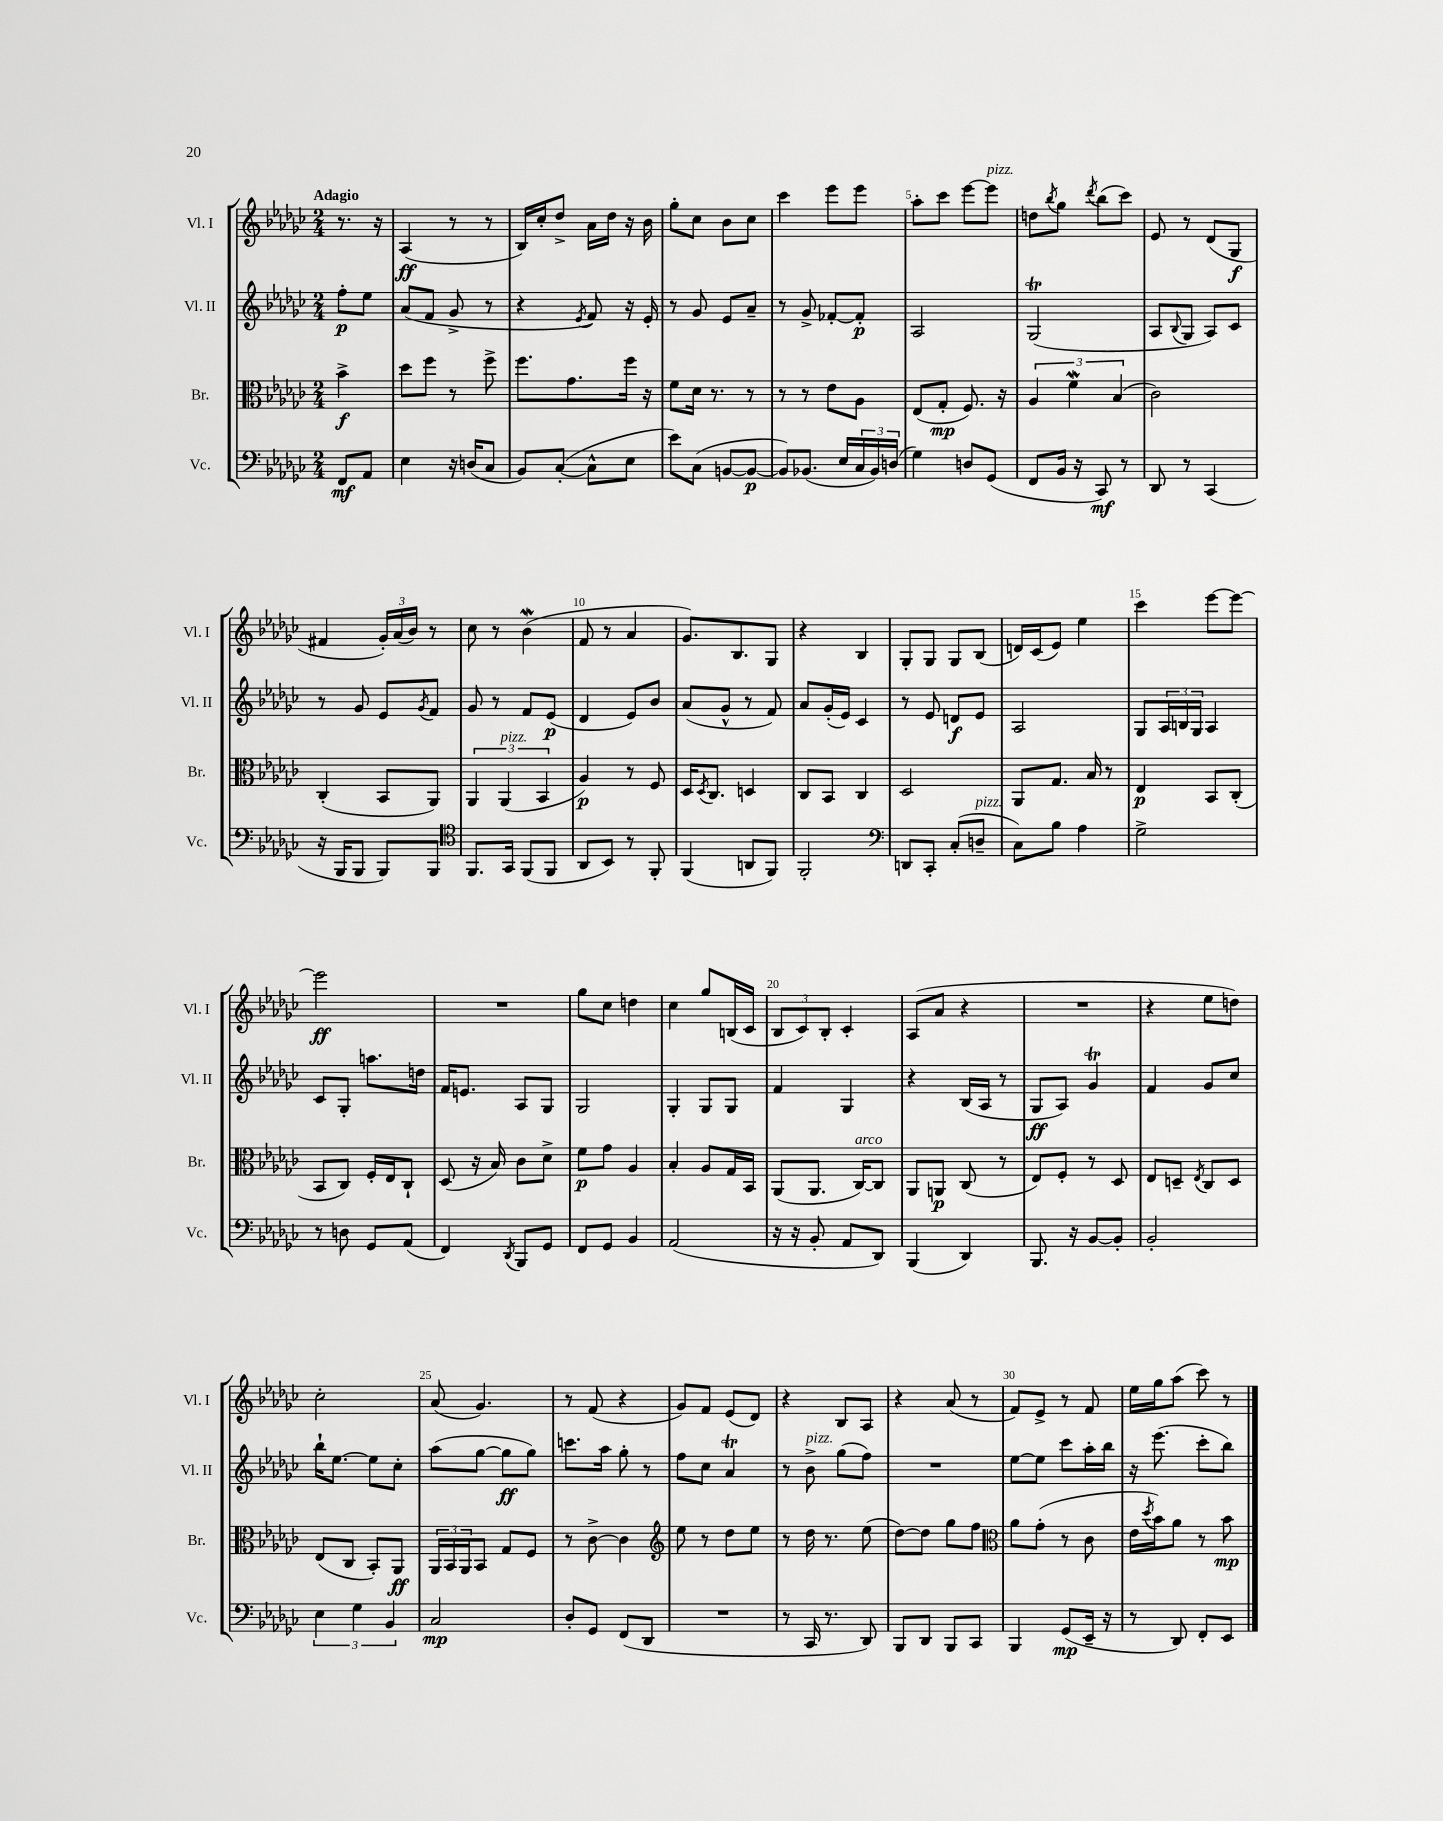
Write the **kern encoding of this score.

**kern	**dynam	**kern	**dynam	**kern	**dynam	**kern	**dynam
*part4	*part4	*part3	*part3	*part2	*part2	*part1	*part1
*staff4	*staff4	*staff3	*staff3	*staff2	*staff2	*staff1	*staff1
*I"Vc.	*	*I"Br.	*	*I"Vl. II	*	*I"Vl. I	*
*I'Vc.	*	*I'Br.	*	*I'Vl. II	*	*I'Vl. I	*
*clefF4	*	*clefC3	*	*clefG2	*	*clefG2	*
*k[b-e-a-d-g-c-]	*	*k[b-e-a-d-g-c-]	*	*k[b-e-a-d-g-c-]	*	*k[b-e-a-d-g-c-]	*
*M2/4	*	*M2/4	*	*M2/4	*	*M2/4	*
=	=	=	=	=	=	=	=
!	!	!	!	!	!	!LO:TX:a:B:t=Adagio	!
8FF/L	mf	4b-^\	f	8ff'\L	p	8.r	.
8AA-/J	.	.	.	8ee-\J	.	.	.
.	.	.	.	.	.	16r	.
=1	=1	=1	=1	=1	=1	=1	=1
4E-\	.	8dd-\L	.	(8a-/L	.	(4A-/	ff
.	.	8ff\J	.	8f/J	.	.	.
16r	.	8r	.	8g-^/	.	8r	.
(16Dn/KL	.	.	.	.	.	.	.
8C-/J	.	8ff^\	.	8r	.	8r	.
=2	=2	=2	=2	=2	=2	=2	=2
8BB-/L)	.	8.ff\L	.	4r	.	16B-/LL)	.
.	.	.	.	.	.	16cc-'/J	.
([8C-'/J	.	.	.	.	.	8dd-^/J	.
.	.	8.g-\	.	.	.	.	.
.	.	.	.	8qe-/	.	.	.
8C-^^\L]	.	.	.	8f/)	.	16a-\LL	.
.	.	.	.	.	.	16dd-\JJ	.
8E-\J	.	16ff\Jk	.	16r	.	16r	.
.	.	16r	.	16e-'/	.	16b-\	.
=3	=3	=3	=3	=3	=3	=3	=3
8e-\L)	.	8f\L	.	8r	.	8gg-'\L	.
(8C-\J	.	16d-\Jk	.	8g-/	.	8cc-\J	.
.	.	8.r	.	.	.	.	.
[8BBn/L	.	.	.	8e-/L	.	8b-\L	.
8BB/J_	p	8r	.	8a-~/J	.	8cc-\J	.
=4	=4	=4	=4	=4	=4	=4	=4
8BB/L])	.	8r	.	8r	.	4ccc-\	.
(8.BB-X/J	.	8r	.	8g-^/	.	.	.
.	.	8e-\L	.	[8f-X'/L	.	8eee-\L	.
16E-/LL	.	.	.	.	.	.	.
24C-/	.	8A-\J	.	8f-'/J]	p	8eee-\J	.
24BB-/)	.	.	.	.	.	.	.
(24Dn/JJ	.	.	.	.	.	.	.
=5	=5	=5	=5	=5	=5	=5	=5
4G-\)	.	(8E-/L	.	2A-/	.	8aa-'\L	.
.	.	8G-'/J	mp	.	.	8ccc-\J	.
8Dn/L	.	8.F/)	.	.	.	[8eee-\L	.
!	!	!	!	!	!	!LO:TX:a:i:t=pizz.	!
(8GG-/J	.	.	.	.	.	8eee-\J]	.
.	.	16r	.	.	.	.	.
=6	=6	=6	=6	=6	=6	=6	=6
8FF/L	.	6A-/	.	(2G-T/	.	8ddn\L	.
.	.	.	.	.	.	8qbb-/	.
16BB-/Jk	.	.	.	.	.	8gg-\J	.
.	.	6fW\	.	.	.	.	.
16r	.	.	.	.	.	.	.
.	.	.	.	.	.	8qddd-/	.
8CC-/)	mf	.	.	.	.	(8bb-\L	.
.	.	(6B-/	.	.	.	.	.
8r	.	.	.	.	.	8ccc-\J)	.
=7	=7	=7	=7	=7	=7	=7	=7
8DD-/	.	2c-\)	.	8A-/L	.	8e-/	.
.	.	.	.	8qqB-/	.	.	.
8r	.	.	.	8G-/J	.	8r	.
(4CC-/	.	.	.	8A-/L)	.	(8d-/L	.
.	.	.	.	8c-/J	.	8G-/J	f
!!LO:LB:g=z
=8	=8	=8	=8	=8	=8	=8	=8
16r	.	(4C-'/	.	8r	.	4f#X/	.
16BBB-/KL	.	.	.	.	.	.	.
8BBB-/J	.	.	.	8g-/	.	.	.
8BBB-/L)	.	8BB-/L	.	8e-/L	.	24g-'/LL)	.
.	.	.	.	.	.	(24a-/	.
.	.	.	.	.	.	24b-/JJ)	.
.	.	.	.	8qg-/	.	.	.
8BBB-/J	.	8AA-/J)	.	8f/J	.	8r	.
=9	=9	=9	=9	=9	=9	=9	=9
*clefC4	*	*	*	*	*	*	*
8.FF/L	.	6AA-/	.	8g-/	.	8cc-\	.
.	.	.	.	8r	.	8r	.
!	!	!LO:TX:a:i:t=pizz.	!	!	!	!	!
.	.	(6AA-/	.	.	.	.	.
16GG-/Jk	.	.	.	.	.	.	.
(8FF/L	.	.	.	8f/L	.	(4b-W\	.
.	.	6BB-/	.	.	.	.	.
8FF/J	.	.	.	(8e-/J	p	.	.
=10	=10	=10	=10	=10	=10	=10	=10
8AA-/L	.	4A-/)	p	4d-/	.	8f/	.
8BB-/J)	.	.	.	.	.	8r	.
8r	.	8r	.	8e-/L)	.	4a-/	.
8FF'/	.	8F/	.	8b-/J	.	.	.
=11	=11	=11	=11	=11	=11	=11	=11
(4FF/	.	16D-/KL	.	(8a-/L	.	8.g-/L)	.
.	.	8qD-/	.	.	.	.	.
.	.	8.C-/J	.	.	.	.	.
.	.	.	.	8g-^^/J	.	.	.
.	.	.	.	.	.	8.B-/	.
8AAn/L	.	4Dn/	.	8r	.	.	.
8FF/J)	.	.	.	8f/)	.	8G-/J	.
=12	=12	=12	=12	=12	=12	=12	=12
2FF'/	.	8C-/L	.	8a-/L	.	4r	.
.	.	8BB-/J	.	(16g-'/L	.	.	.
.	.	.	.	16e-/JJ)	.	.	.
.	.	4C-/	.	4c-/	.	4B-/	.
=13	=13	=13	=13	=13	=13	=13	=13
*clefF4	*	*	*	*	*	*	*
8DDn/L	.	2D-/	.	8r	.	8G-'/L	.
8CC-'/J	.	.	.	8e-/	.	8G-/J	.
(8C-'/L	.	.	.	8dn/L	f	8G-/L	.
!LO:TX:a:i:t=pizz.	!	!	!	!	!	!	!
8Dn~/J	.	.	.	8e-/J	.	(8B-/J	.
=14	=14	=14	=14	=14	=14	=14	=14
8C-\L)	.	8AA-/L	.	2A-/	.	16dn/LL)	.
.	.	.	.	.	.	(16c-/J	.
8B-\J	.	8.G-/J	.	.	.	8e-/J)	.
4A-\	.	.	.	.	.	4ee-\	.
.	.	16B-/	.	.	.	.	.
.	.	8r	.	.	.	.	.
=15	=15	=15	=15	=15	=15	=15	=15
2G-^\	.	4E-/	p	8G-/L	.	4ccc-\	.
.	.	.	.	24A-/L	.	.	.
.	.	.	.	24Bn/	.	.	.
.	.	.	.	24G-/JJ	.	.	.
.	.	8BB-/L	.	4A-/	.	[8eee-\L	.
.	.	(8C-'/J	.	.	.	8eee-\J_	.
!!LO:LB:g=z
=16	=16	=16	=16	=16	=16	=16	=16
8r	.	8BB-/L	.	8c-/L	.	2eee-\]	ff
8Dn\	.	8C-/J)	.	8G-'/J	.	.	.
8GG-/L	.	16F'/LL	.	8.aan\L	.	.	.
.	.	16E-/J	.	.	.	.	.
(8AA-/J	.	8C-`/J	.	.	.	.	.
.	.	.	.	16ddn\Jk	.	.	.
=17	=17	=17	=17	=17	=17	=17	=17
4FF/)	.	(8D-/	.	16f/KL	.	2r	.
.	.	.	.	8.en/J	.	.	.
.	.	16r	.	.	.	.	.
.	.	16B-/)	.	.	.	.	.
8qDD-/	.	.	.	.	.	.	.
8BBB-/L	.	8c-\L	.	8A-/L	.	.	.
8GG-/J	.	8d-^\J	.	8G-/J	.	.	.
=18	=18	=18	=18	=18	=18	=18	=18
8FF/L	.	8f\L	p	2G-/	.	8gg-\L	.
8GG-/J	.	8g-\J	.	.	.	8cc-\J	.
4BB-/	.	4A-/	.	.	.	4ddn\	.
=19	=19	=19	=19	=19	=19	=19	=19
(2AA-/	.	4B-'/	.	4G-'/	.	4cc-\	.
.	.	8A-/L	.	8G-/L	.	8gg-/L	.
.	.	16G-/L	.	8G-/J	.	(16Bn/L	.
.	.	16BB-/JJ	.	.	.	16c-/JJ	.
=20	=20	=20	=20	=20	=20	=20	=20
16r	.	(8AA-/L	.	4f/	.	12B-/L	.
16r	.	.	.	.	.	.	.
.	.	.	.	.	.	12c-/)	.
8BB-'/	.	8.AA-/J	.	.	.	.	.
.	.	.	.	.	.	12B-'/J	.
8AA-/L	.	.	.	4G-/	.	4c-'/	.
!	!	!LO:TX:a:i:t=arco	!	!	!	!	!
.	.	[16C-/KL)	.	.	.	.	.
8DD-/J)	.	8C-/J]	.	.	.	.	.
=21	=21	=21	=21	=21	=21	=21	=21
(4BBB-/	.	8AA-/L	.	4r	.	(8A-/L	.
.	.	8AAn/J	p	.	.	8a-/J	.
4DD-/)	.	(8C-/	.	(16B-/LL	.	4r	.
.	.	.	.	16A-/JJ	.	.	.
.	.	8r	.	8r	.	.	.
=22	=22	=22	=22	=22	=22	=22	=22
8.BBB-/	.	8E-/L)	.	8G-/L	ff	2r	.
.	.	8F'/J	.	8A-/J)	.	.	.
16r	.	.	.	.	.	.	.
[8BB-/L	.	8r	.	4g-T/	.	.	.
8BB-'/J]	.	8D-/	.	.	.	.	.
=23	=23	=23	=23	=23	=23	=23	=23
2BB-'/	.	8E-/L	.	4f/	.	4r	.
.	.	8Dn~/J	.	.	.	.	.
.	.	8qE-/	.	.	.	.	.
.	.	8C-/L	.	8g-/L	.	8ee-\L	.
.	.	8D/J	.	8cc-/J	.	8ddn\J)	.
!!LO:LB:g=z
=24	=24	=24	=24	=24	=24	=24	=24
6E-\	.	(8E-/L	.	16bb-`\KL	.	2cc-'\	.
.	.	.	.	[8.ee-\J	.	.	.
.	.	8C-/J	.	.	.	.	.
6G-\	.	.	.	.	.	.	.
.	.	8BB-'/L)	.	8ee-\L]	.	.	.
6BB-/	.	.	.	.	.	.	.
.	.	8AA-/J	ff	8cc-'\J	.	.	.
=25	=25	=25	=25	=25	=25	=25	=25
2C-/	mp	24AA-/LL	.	(8aa-\L	.	(8a-/	.
.	.	24BB-/	.	.	.	.	.
.	.	24AA-/J	.	.	.	.	.
.	.	8BB-/J	.	[8gg-\J	.	4.g-/)	.
.	.	8G-/L	.	8gg-\L]	ff	.	.
.	.	8F/J	.	8gg-\J)	.	.	.
=26	=26	=26	=26	=26	=26	=26	=26
8D-'/L	.	8r	.	8.cccn\L	.	8r	.
8GG-/J	.	[8c-^\	.	.	.	(8f/	.
.	.	.	.	16aa-\Jk	.	.	.
(8FF/L	.	4c-\]	.	8gg-'\	.	4r	.
8DD-/J	.	.	.	8r	.	.	.
=27	=27	=27	=27	=27	=27	=27	=27
*	*	*clefG2	*	*	*	*	*
2r	.	8ee-\	.	8ff\L	.	8g-/L)	.
.	.	8r	.	8cc-\J	.	8f/J	.
.	.	8dd-\L	.	4a-T/	.	(8e-/L	.
.	.	8ee-\J	.	.	.	8d-/J)	.
=28	=28	=28	=28	=28	=28	=28	=28
8r	.	8r	.	8r	.	4r	.
!	!	!	!	!LO:TX:a:i:t=pizz.	!	!	!
16CC-/	.	16dd-\	.	8b-^\	.	.	.
8.r	.	8.r	.	.	.	.	.
.	.	.	.	(8gg-\L	.	8B-/L	.
8DD-/)	.	(8ee-\	.	8ff\J)	.	8A-/J	.
=29	=29	=29	=29	=29	=29	=29	=29
8BBB-/L	.	[8dd-\L)	.	2r	.	4r	.
8DD-/J	.	8dd-\J]	.	.	.	.	.
8BBB-/L	.	8gg-\L	.	.	.	(8a-/	.
8CC-/J	.	8ff\J	.	.	.	8r	.
=30	=30	=30	=30	=30	=30	=30	=30
*	*	*clefC3	*	*	*	*	*
4BBB-/	.	8a-\L	.	[8ee-\L	.	8f/L)	.
.	.	(8g-'\J	.	8ee-\J]	.	8e-^/J	.
(8GG-/L	mp	8r	.	8ccc-\L	.	8r	.
16EE-~/Jk	.	8c-\	.	16aa-'\L	.	8f/	.
16r	.	.	.	16bb-\JJ	.	.	.
=31	=31	=31	=31	=31	=31	=31	=31
8r	.	16e-\LL	.	16r	.	16ee-\LL	.
.	.	8qdd-/	.	.	.	.	.
.	.	16b-\J)	.	(8.eee-\	.	16gg-\J	.
8DD-/)	.	8a-\J	.	.	.	(8aa-\J	.
8FF'/L	.	8r	.	8ccc-'\L	.	8ccc-\)	.
8EE-/J	.	8b-\	mp	8bb-\J)	.	8r	.
==	==	==	==	==	==	==	==
*-	*-	*-	*-	*-	*-	*-	*-
